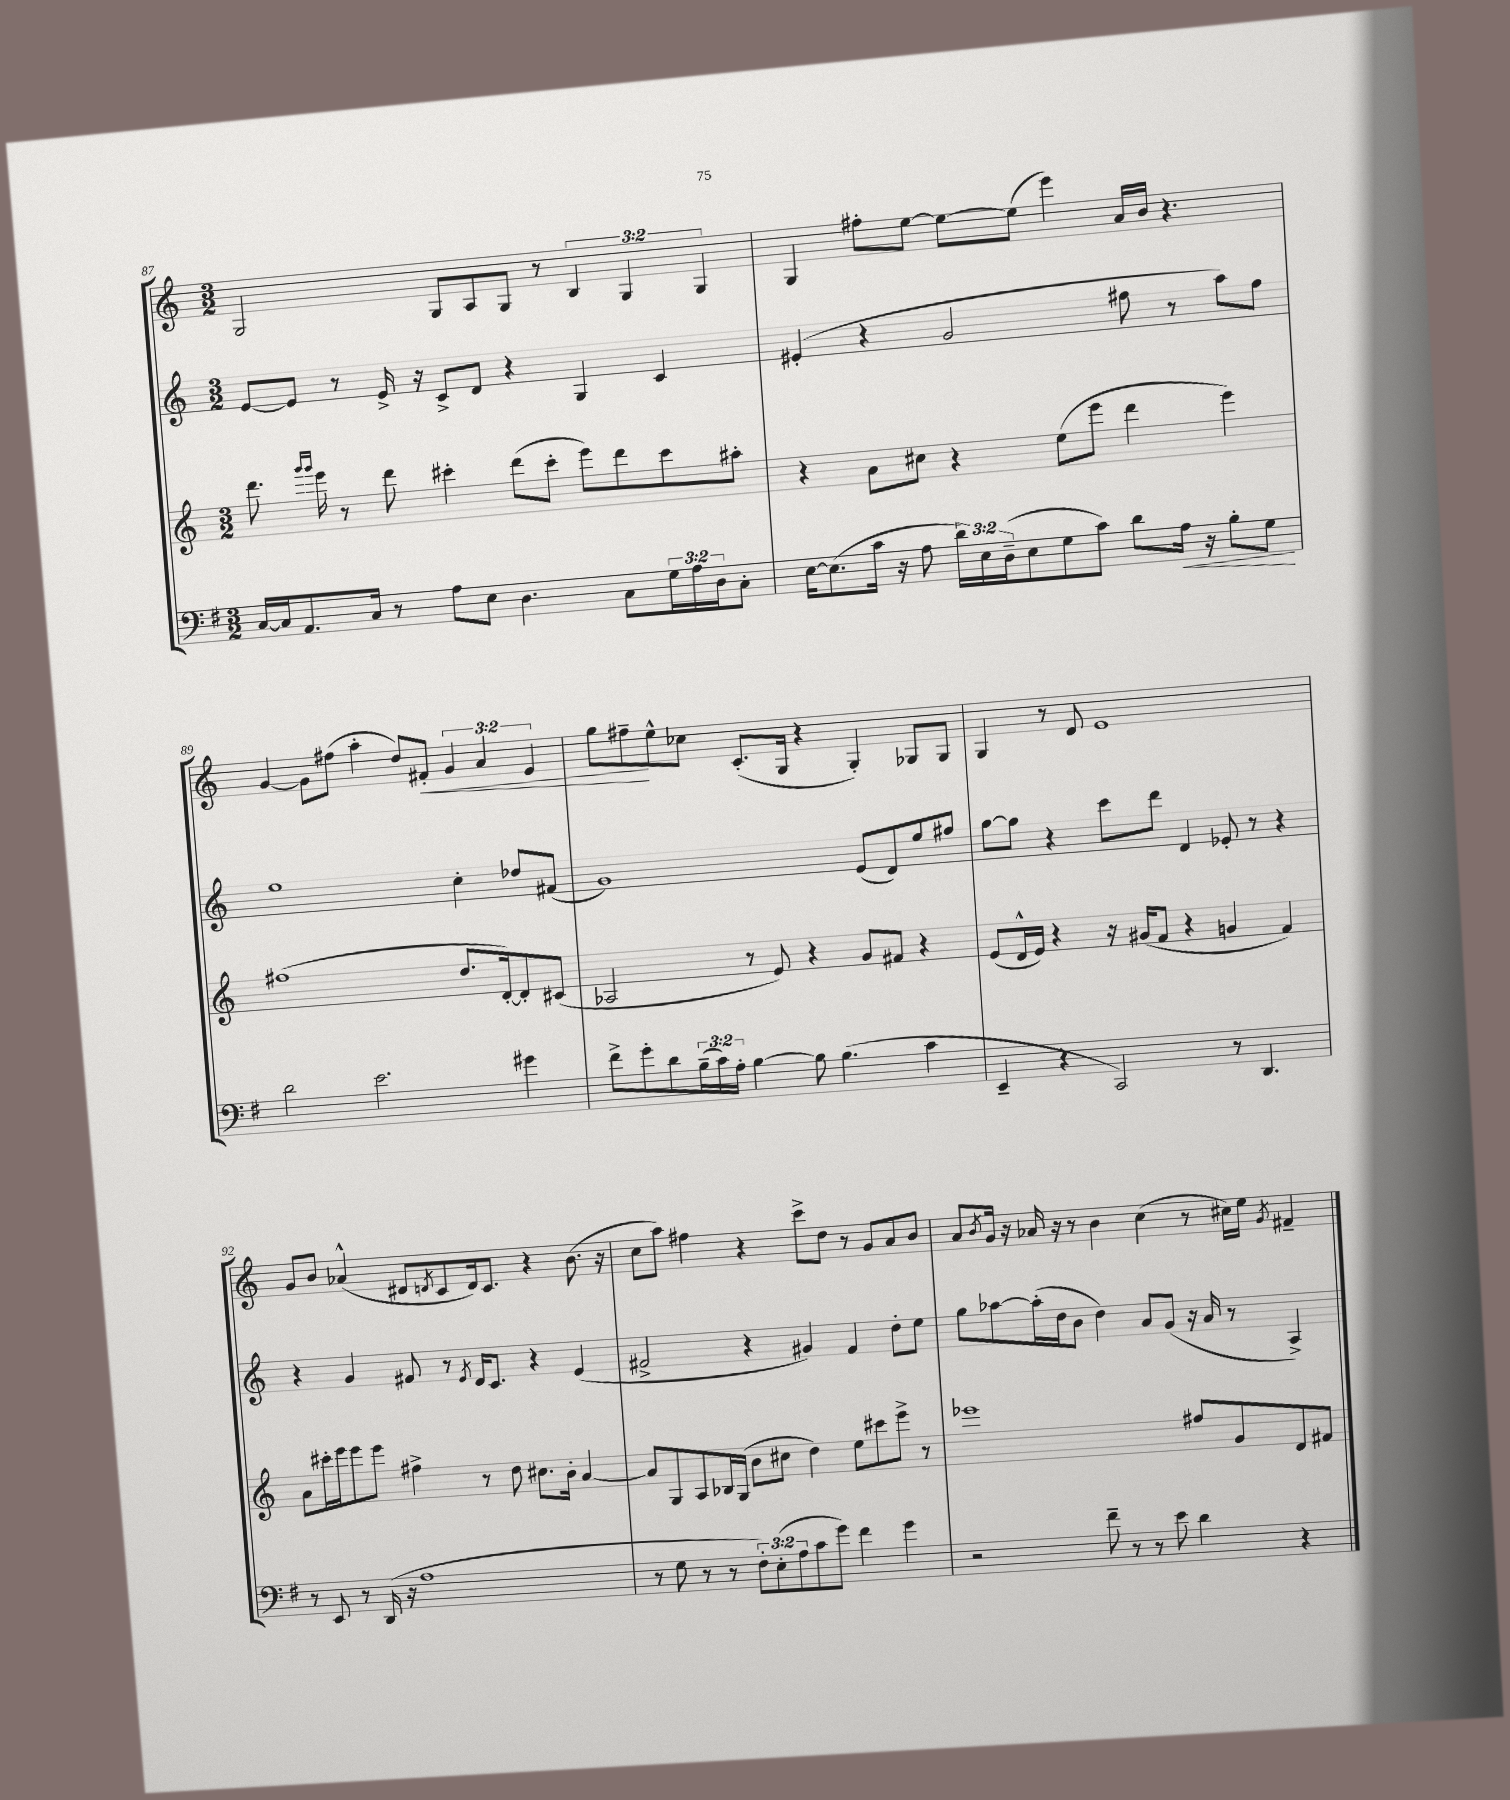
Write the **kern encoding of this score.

**kern	**dynam	**kern	**kern	**kern	**dynam
*part4	*part4	*part3	*part2	*part1	*part1
*staff4	*staff4	*staff3	*staff2	*staff1	*staff1
*clefF4	*	*clefG2	*clefG2	*clefG2	*
*k[f#]	*	*k[]	*k[]	*k[]	*
*M3/2	*	*M3/2	*M3/2	*M3/2	*
=87	=87	=87	=87	=87	=87
[16C/LL	.	8.ddd\	[8e/L	2G/	.
16C/J]	.	.	.	.	.
8.AA/	.	.	8e/J]	.	.
.	.	16qqggg/LL	.	.	.
.	.	16qqggg/JJ	.	.	.
.	.	16eee\	.	.	.
.	.	8r	8r	.	.
16C/Jk	.	.	.	.	.
8r	.	8ddd\	16e^/	.	.
.	.	.	16r	.	.
8A\L	.	4ccc#X'\	8c^/L	8G/L	.
8E\J	.	.	8d/J	8A/	.
4.D\	.	(8ddd\L	4r	8G/J	.
.	.	8ccc#'\J	.	8r	.
.	.	8eee\L)	4G/	6B/	.
8C\L	.	8ddd\	.	.	.
.	.	.	.	6G/	.
24G\L	.	8ccc#\	4c/	.	.
24A\	.	.	.	.	.
24D\J	.	.	.	6G/	.
8C'\J	.	8aa#X'\J	.	.	.
=88	=88	=88	=88	=88	=88
[16E\KL	.	4r	(4e#X'/	4G/	.
(8.E\]	.	.	.	.	.
16c\Jk	.	8a\L	4r	8ff#X'\L	.
16r	.	.	.	.	.
8A\	.	8cc#X\J	.	[8ee\J	.
24d\LL)	.	4r	2g/	8ee\L_	.
24E\	.	.	.	.	.
(24D~\J	.	.	.	.	.
8E\	.	.	.	(8ee\J]	.
8G\	.	(8ee\L	.	4eee\)	.
8c\J)	.	8eee\J	.	.	.
8d\L	.	4ddd\	8ff#X\	16a/LL	.
.	.	.	.	16b/JJ	.
!	!LO:HP:b	!	!	!	!
16A\Jk	<	.	8r	4.r	.
16r	.	.	.	.	.
8B'\L	.	4eee\)	8aa\L)	.	.
8G\J	.	.	8ff#\J	.	.
.	[	.	.	.	.
!!LO:LB:g=z
=89	=89	=89	=89	=89	=89
2d\	.	(1ff#X	1ee	[4g/	.
.	.	.	.	8g\L]	.
.	.	.	.	(8ff#X\J	.
2.e\	.	.	.	4aa'\	.
.	.	.	.	8dd/L)	.
!	!	!	!	!	!LO:HP:b
.	.	.	.	8f#X'/J	<
.	.	8.dd/L	4cc'\	6g/	.
.	.	.	.	6a/	.
.	.	[16d'/k)	.	.	.
4g#X\	.	8d'/]	8dd-X/L	.	.
.	.	.	.	6e/	.
.	.	(8c#X/J	(8f#X/J	.	.
=90	=90	=90	=90	=90	=90
8f#^\L	.	2A-X/	1g)	8gg\L	.
8g'\	.	.	.	8ff#X~\	.
8d\	.	.	.	8ee^^\	[
(24B~\L	.	.	.	8cc-X\J	.
24c\)	.	.	.	.	.
24A'\JJ	.	.	.	.	.
[4B\	.	8r	.	(8.c'/L	.
.	.	8e/)	.	.	.
.	.	.	.	16G/Jk	.
8B\]	.	4r	.	4r	.
(4.B\	.	.	.	.	.
.	.	8g/L	(8e/L	4G'/)	.
.	.	8f#X/J	8d/)	.	.
4c\	.	4r	8ee/	8G-X/L	.
.	.	.	8ff#X/J	8G-/J	.
=91	=91	=91	=91	=91	=91
4EE~/	.	(8e/L	[8gg\L	4G/	.
.	.	16d^^/L	8gg\J]	.	.
.	.	16e/JJ)	.	.	.
4r	.	4r	4r	8r	.
.	.	.	.	8d/	.
2CC/)	.	16r	8ccc\L	1e	.
.	.	(16g#X/KL	.	.	.
.	.	8f/J	8ddd\J	.	.
.	.	4r	4d/	.	.
8r	.	4gn/	8e-X'/	.	.
4.DD/	.	.	8r	.	.
.	.	4f/)	4r	.	.
!!LO:LB:g=z
=92	=92	=92	=92	=92	=92
8r	.	8a\L	4r	8g/L	.
8EE/	.	16ccc#X'\L	.	8b/J	.
.	.	16eee\J	.	.	.
8r	.	8eee\	4g/	(4a-X^^/	.
(16DD/	.	8eee\J	.	.	.
16r	.	.	.	.	.
1A	.	4ff#X^\	8f#X/	8d#X/L	.
.	.	.	.	8qdn/	.
.	.	.	8r	8c/	.
.	.	.	8qe/	.	.
.	.	8r	16d/KL	16d/k)	.
.	.	.	8.c/J	8.c/J	.
.	.	8dd\	.	.	.
.	.	8.cc#X\L	4r	4r	.
.	.	16b'\Jk	.	.	.
.	.	[4a/	(4e/	(8.b\	.
.	.	.	.	16r	.
=93	=93	=93	=93	=93	=93
8r	.	8a/L]	2f#X^/	8cc\L	.
8G\	.	8G/	.	8aa\J)	.
8r	.	8A/	.	4ff#X\	.
8r	.	16B-X/L	.	.	.
.	.	(16G/JJ	.	.	.
12F#'\L)	.	8b\L	4r	4r	.
(12E'\	.	.	.	.	.
.	.	8cc#X\J	.	.	.
12A\	.	.	.	.	.
8c\	.	4dd\)	4g#X/)	8ccc^\L	.
8g\J)	.	.	.	8dd\J	.
4f#\	.	8ee\L	4f#/	8r	.
.	.	8ccc#X\	.	8g/L	.
4g\	.	8eee^\J	8dd'\L	8a/	.
.	.	8r	8ee\J	8b/J	.
=94	=94	=94	=94	=94	=94
2r	.	1eee-X	8gg\L	8a/L	.
.	.	.	.	8qb/	.
.	.	.	[8aa-X\	16g/Jk	.
.	.	.	.	16r	.
.	.	.	(16aa-'\L]	16a-X/	.
.	.	.	16dd\J	16r	.
.	.	.	8b\J	8r	.
8f#~\	.	.	4dd\)	4b\	.
8r	.	.	.	.	.
8r	.	.	8a/L	(4cc\	.
8e\	.	.	(8g/J	.	.
4d\	.	8ff#X/L	16r	8r	.
.	.	.	16a/	.	.
.	.	8g/	8r	16cc#X\LL)	.
.	.	.	.	16ee\JJ	.
.	.	.	.	8qg/	.
4r	.	8d/	4A^/)	4f#X~/	.
.	.	8f#X/J	.	.	.
==	==	==	==	==	==
*-	*-	*-	*-	*-	*-
